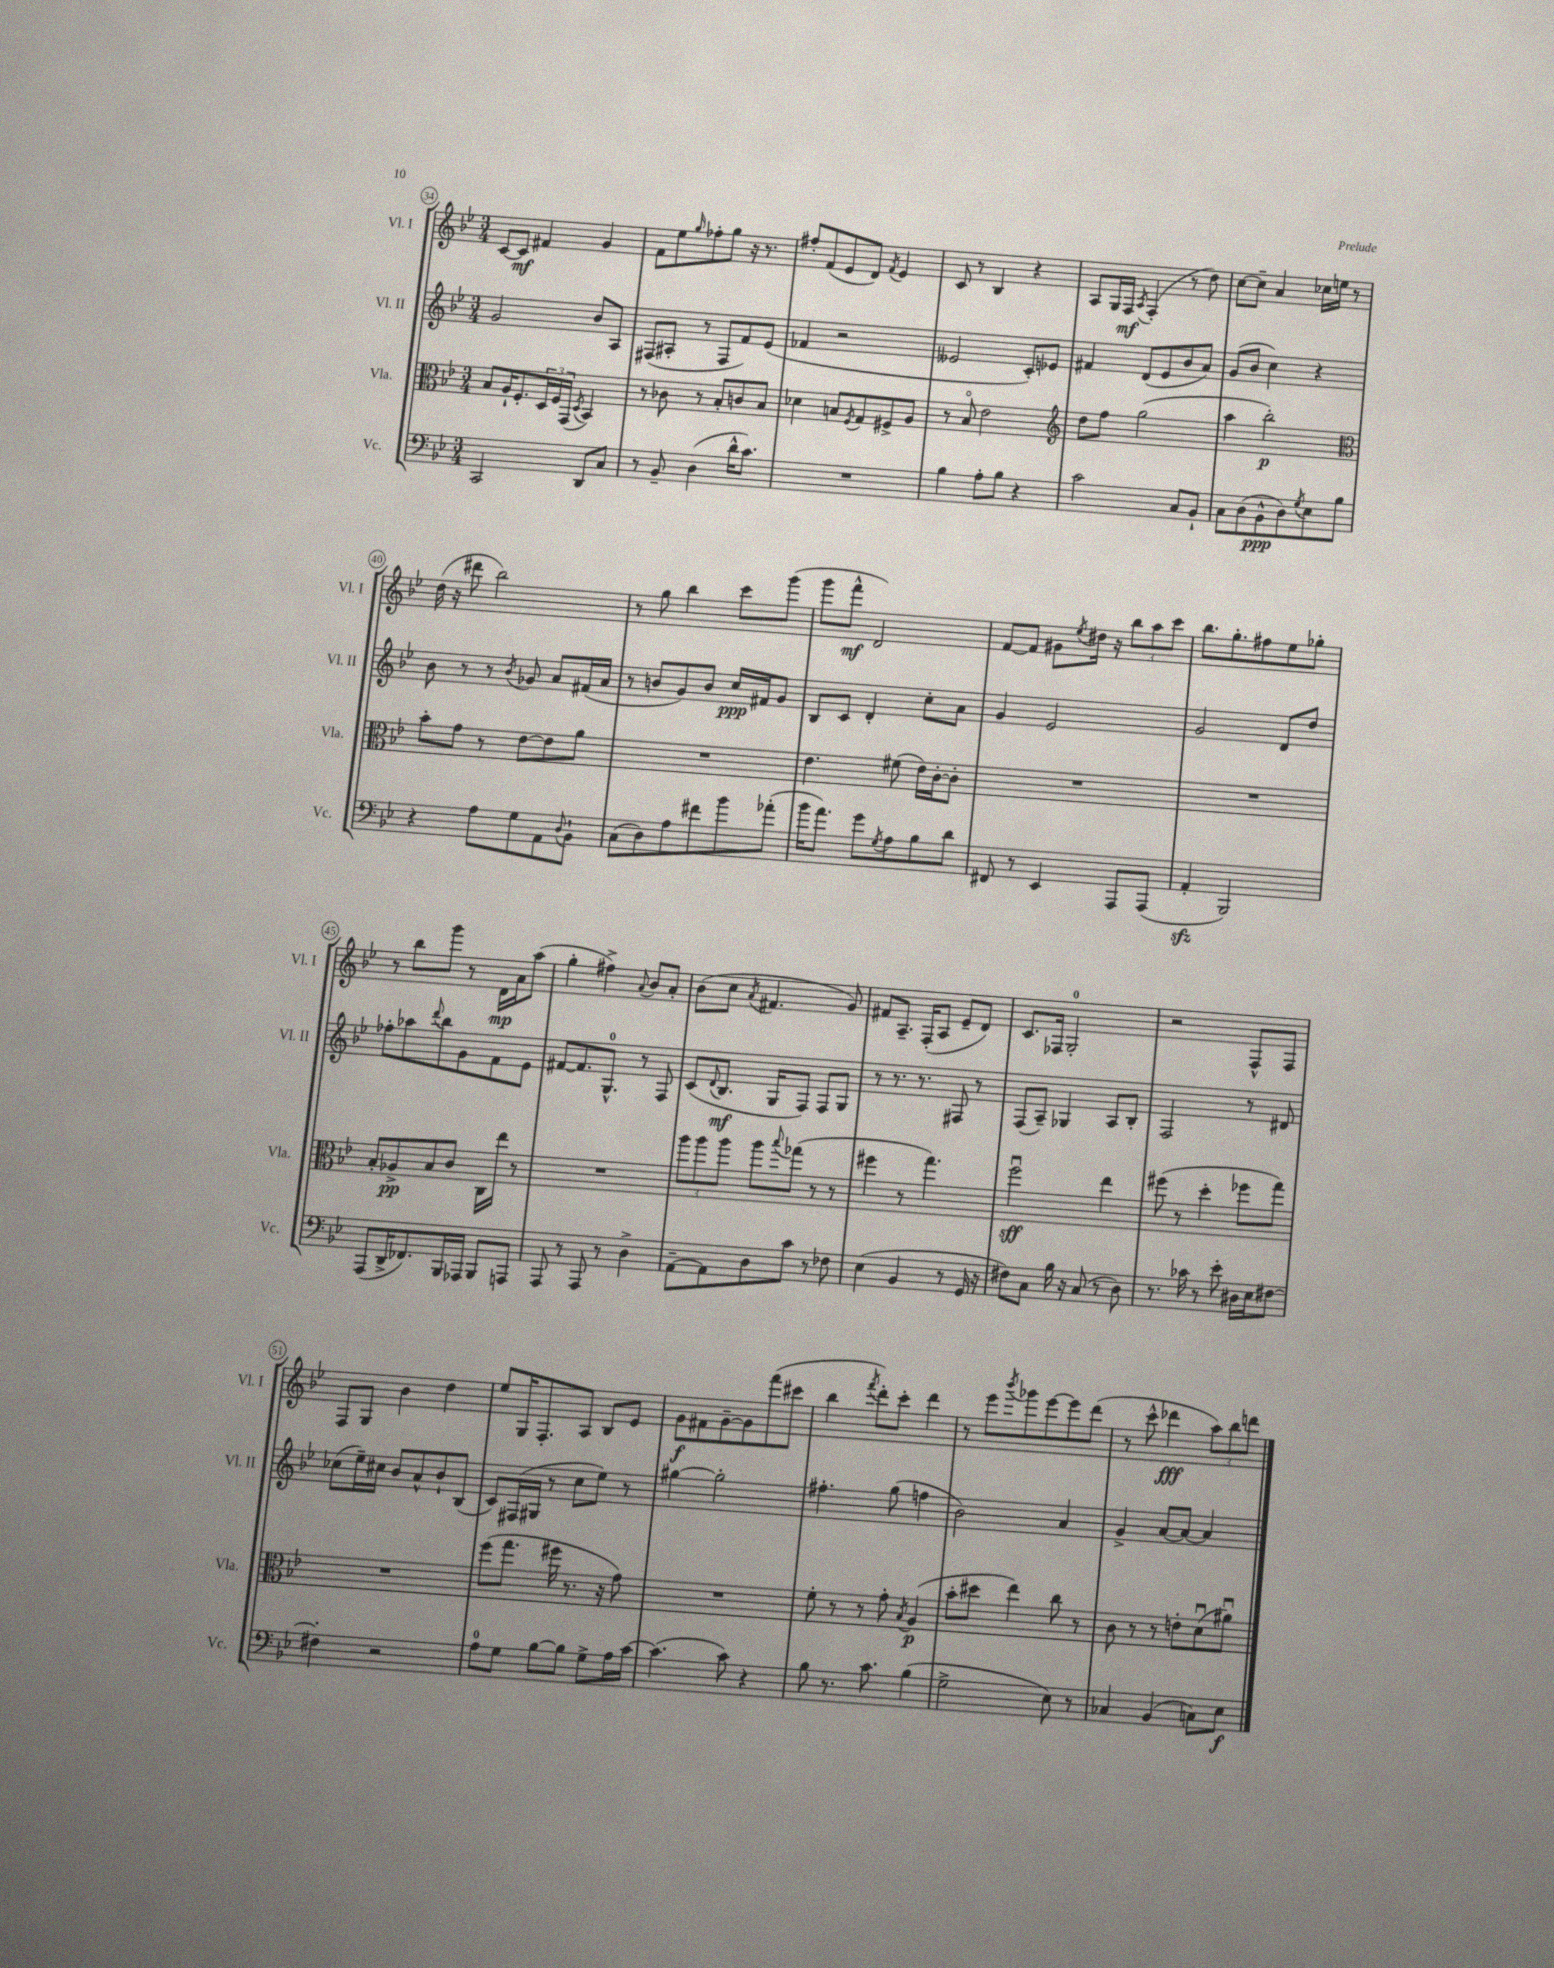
<<
\new StaffGroup <<
\new Staff = "s0" \with { instrumentName = "Vl. I" shortInstrumentName = "Vl. I" } {
    \clef treble \key bes \major \numericTimeSignature \time 3/4
    c'8~ c'8\mf fis'4 g'4 |
    f'8 ees''8 \grace { g''16 } fes''8-. g''8 r16 r8. |
    fis''8-. f'8( ees'8 d'8) \acciaccatura { f'8 } ees'4 |
    c'8 r8 bes4 r4 |
    a8 g16 f16\mf \acciaccatura { a8 } f4-.( r8 d''8) |
    c''8~ c''8-- a'4 ces''16 e''16 r8 |
    d''16( r16 dis'''8 bes''2) |
    r8 g''8 bes''4 c'''8 g'''8( |
    g'''8 f'''8-^\mf d'2) |
    f'8~ f'8 gis'8 \acciaccatura { ees''8 } dis''16 r16 \tuplet 3/2 { bes''8 a''8 c'''8 } |
    bes''8. g''8.-. fis''8 ees''8 ges''8-. |
    r8 bes''8 g'''8 r8 d'16\mp a'16 a''8( |
    g''4-. fis''4->) \appoggiatura { a'8 } bes'8 a'8-. |
    bes'8( c''8 \acciaccatura { a'8 } fis'4. g'8) |
    fis'8 a8.-- f16-.( a8 ees'8-- d'8) |
    c'8. fes16 g2-0-. |
    r2 f8-^ f8 |
    f8 g8 bes'4 d''4 |
    ees''8 g16 f8.-. a8 bes8 ees'8 |
    g'8\f fis'8 g'8~-- g'8 f'''8( cis'''8 |
    bes''4 \acciaccatura { f'''8 } d'''8-.) c'''8-. d'''4 |
    r8 ees'''8 \acciaccatura { bes'''8 } ges'''8 ees'''8~ ees'''8 d'''8( |
    r8 c'''8-^ des'''4\fff \tuplet 3/2 { a''8) bes''8 d'''8 } \bar "|." |
}
\new Staff = "s1" \with { instrumentName = "Vl. II" shortInstrumentName = "Vl. II" } {
    \clef treble \key bes \major \numericTimeSignature \time 3/4
    g'2 bes'8 a8 |
    fis8( ais8-. r8 fis8 f'8) ees'8( |
    fes'4 r2 |
    eeses'2 c'8-.) ees'8 |
    fis'4 d'8( ees'8 bes'8 a'8) |
    g'8( bes'8 c''4) r4 |
    bes'8 r8 r8 \acciaccatura { bes'8 } ges'8 a'8 fis'16( a'16 |
    r8 b'8 g'8) b'8 c''16\ppp fis'16 g'8 |
    bes8 c'8 d'4-. c''8-. a'8 |
    g'4 ees'2 |
    g'2 d'8 d''8 |
    fes''8-. aes''8 \appoggiatura { d'''8 } bes''8 g'8 f'8 ees'8 |
    fis'8~ fis'8. g8.-0-^ r8 f8 |
    c'8( \appoggiatura { d'8 } bes8.\mf g16 f8) f8 g8 |
    r8 r8. r8. fis8 r8 |
    f8( a8--) ges4 a8 bes8-. |
    f2 r8 dis'8 |
    ces''8( ees''16--) cis''16 bes'8 a'8-^ bes'8-! bes8( |
    c'8) fis16( gis16 r8 c''8 ees''8) r8 |
    gis''4~ gis''2-. |
    fis''4.-. g''8( f''4 |
    bes'2) a'4 |
    g'4-> a'8~ a'8~ a'4 \bar "|." |
}
\new Staff = "s2" \with { instrumentName = "Vla." shortInstrumentName = "Vla." } {
    \clef alto \key bes \major \numericTimeSignature \time 3/4
    bes8 a16-! f8.-. \tuplet 3/2 { d16 f16 g,16( } \acciaccatura { d8 } bes,4) |
    r8 ces'8 r8 bes8-. c'8 bes8 |
    des'4 b8 \acciaccatura { f8 } g8 fis8-> a8 |
    r8 bes8\flageolet ees'2 |
    \clef treble d''8 f''8 g''2( |
    a''4 bes''2-.\p) |
    \clef alto bes'8-. g'8 r8 ees'8~ ees'8 a'8 |
    R2. |
    ees'4. fis'8( ees'16) c'16~-. c'8-. |
    R2. |
    R2. |
    bes8-. aes8->\pp bes8 c'8 c16 ees''16 r8 |
    R2. |
    \tuplet 3/2 { a''8 a''8 a''8 } a''8 \appoggiatura { bes''8 } ges''8( r8 r8 |
    fis''4 r8 g''4.) |
    f''2\downbow\sff ees''4 |
    fis''8( r8 d''4-. fes''8 g''8) |
    R2. |
    f''8( g''8. fis''16 r8. r16 g'8) |
    R2. |
    f'8-. r8 r8 g'8-. \acciaccatura { bes8 } a4\p( |
    bes'8-. dis''8 ees''4) c''8 r8 |
    c'8 r8 r8 e'8-. d'8\downbow( ais'8\downbow) \bar "|." |
}
\new Staff = "s3" \with { instrumentName = "Vc." shortInstrumentName = "Vc." } {
    \clef bass \key bes \major \numericTimeSignature \time 3/4
    c,2 d,8 c8 |
    r8 bes,8-- d4( d'16-^ c'8.) |
    R2. |
    bes4 a8-. bes8 r4 |
    c'2 c8 bes,8-! |
    c8 d8( bes,8-^\ppp d8) \acciaccatura { g8 } ees8 bes8 |
    r4 a8 g8 a,8 \appoggiatura { d8 } bes,8-! |
    c8( d8) a8 fis'8 bes'8 aes'8-.( |
    bes'16 a'8.) g'8 \acciaccatura { g8 } a8 bes8 d'8 |
    fis,8 r8 ees,4 a,,8 a,,8( |
    a,4-.\sfz bes,,2) |
    a,,8( d,16-> fes,8.) bes,,16 aes,,16 bes,,8 a,,8 |
    a,,8 r8 a,,8 r8 d4-> |
    a,8~-- a,8 d8 c'8 r8 fes8 |
    ees4( bes,4 r8 g,16 r16 |
    fis8) c8 bes16 r16 c8( r8 d8) |
    r8. ces'16 r8 ees'8-. dis16 ees16 fis8~ |
    fis4-. r2 |
    a8-0 g8 bes8~ bes8 g8-> a16 c'16~ |
    c'4.( c'8) r4 |
    bes8 r8. c'8. bes4( |
    g2-> ees8) r8 |
    ces4 bes,4( c8) ees8\f \bar "|." |
}
>>
>>
\layout { \context { \Score currentBarNumber = #34 \override BarNumber.stencil = #(make-stencil-circler 0.1 0.3 ly:text-interface::print) } }
